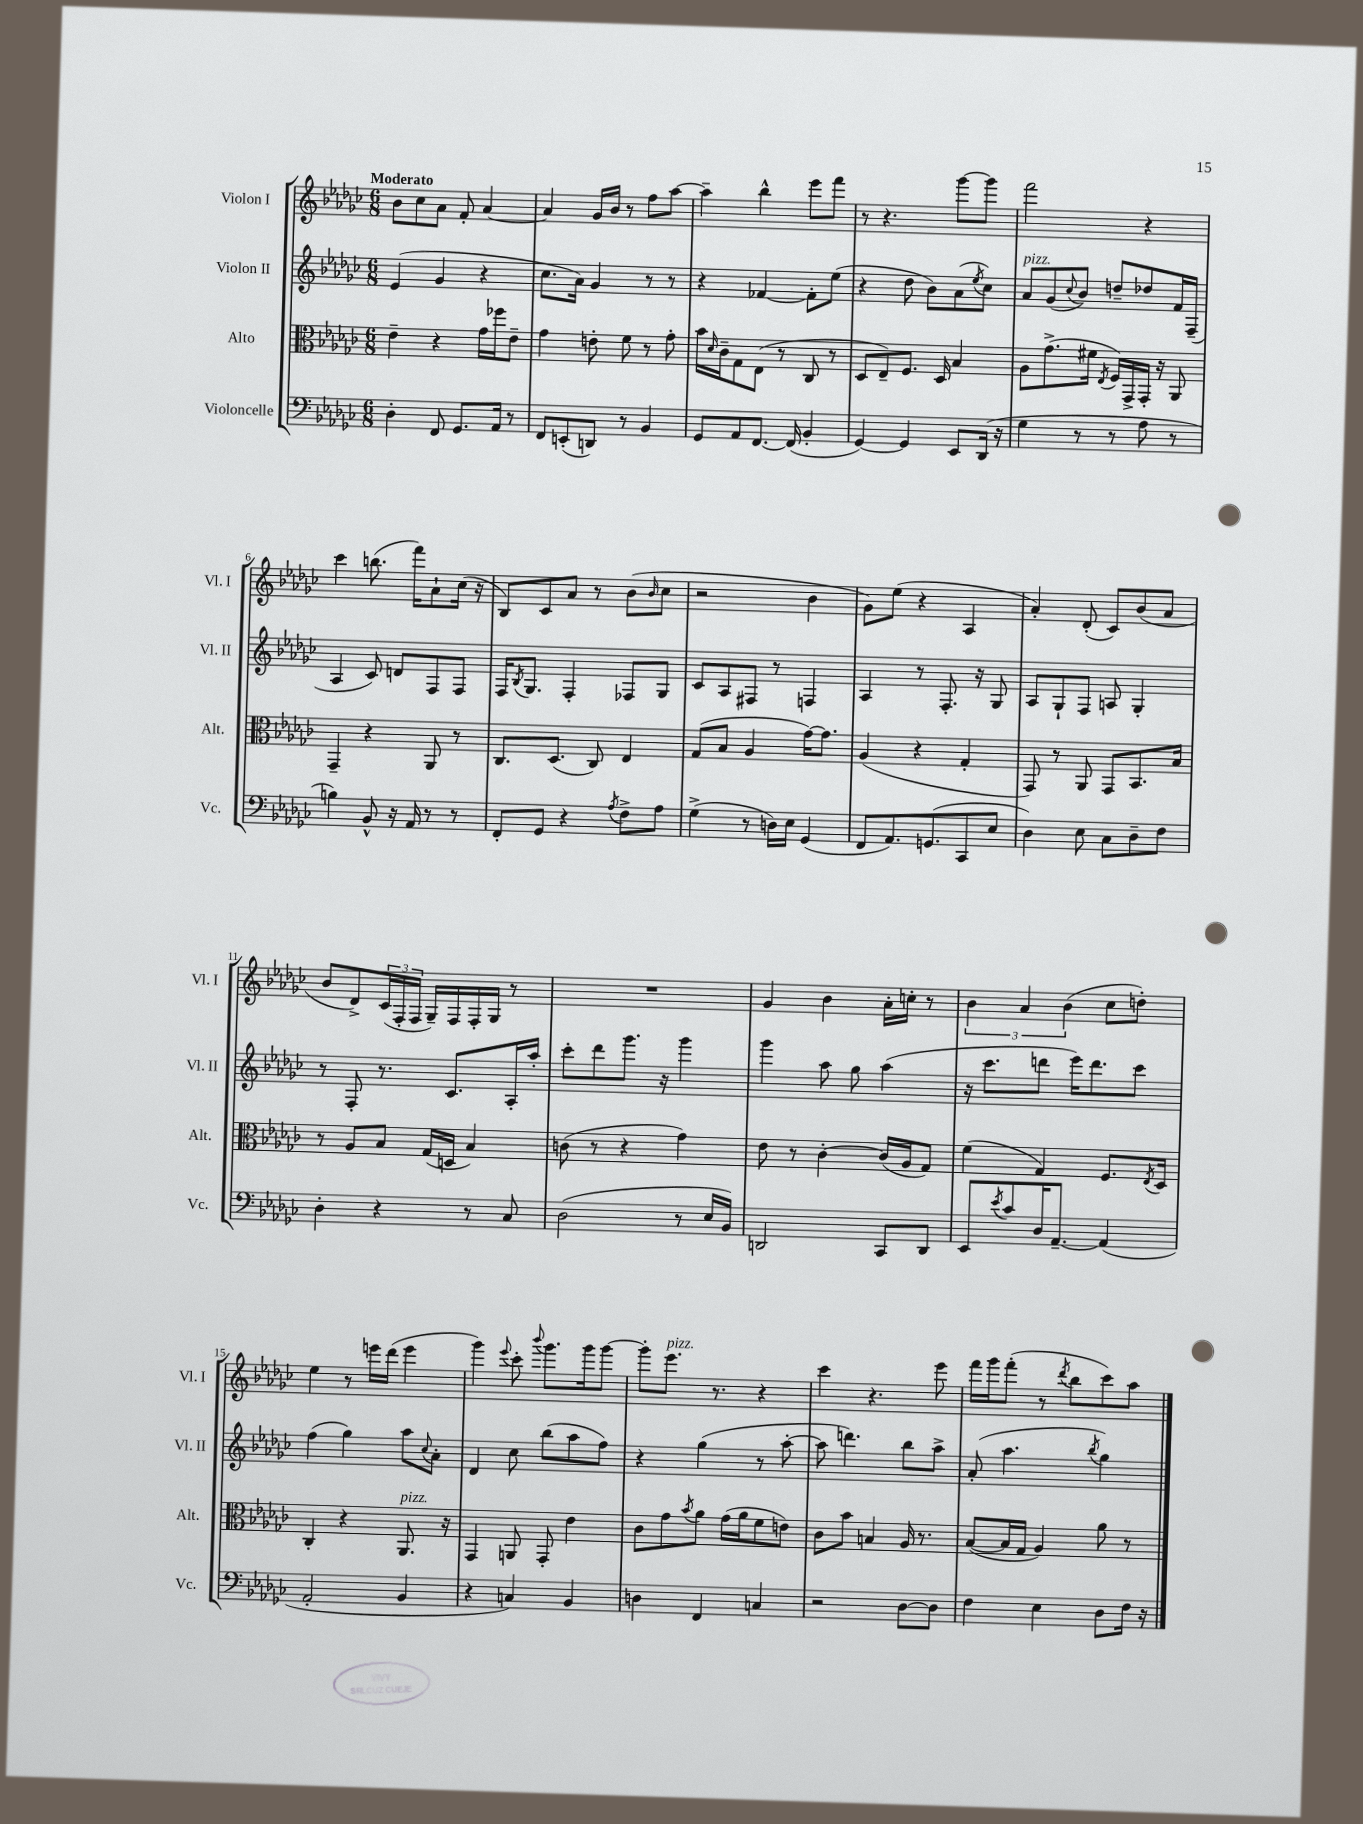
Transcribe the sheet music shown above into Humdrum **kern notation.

**kern	**kern	**kern	**kern
*staff4	*staff3	*staff2	*staff1
*clefF4	*clefC3	*clefG2	*clefG2
*k[b-e-a-d-g-c-]	*k[b-e-a-d-g-c-]	*k[b-e-a-d-g-c-]	*k[b-e-a-d-g-c-]
*M6/8	*M6/8	*M6/8	*M6/8
4D-'	4e-~	(4e-	8b-
.	.	.	8cc-
8FF	4r	4g-	8a-
8.GG-	.	.	8f'
.	16g-	4r	[4a-
16AA-	16ff-	.	.
8r	8e-~	.	.
=	=	=	=
8FF	4g-	8.cc-	4a-]
(8EE'	.	.	.
.	.	16a-)	.
8DD)	8e'	4g-	16g-
.	.	.	16b-
8r	8f	.	8r
4BB-	8r	8r	8ff
.	8g-'	8r	[8aa-
=	=	=	=
8GG-	16b-	4r	4aa-~]
.	16qqd-	.	.
.	16c-~	.	.
8AA-	8G-	.	.
[8.FF	(8E-	[4f-	4bb-^^
.	8r	.	.
(16FF]	.	.	.
4BB-'	8C-	8f-']	8eee-
.	8r	(8ee-	8fff
=	=	=	=
[4GG-)	8D-	4r	8r
.	8E-~)	.	4.r
4GG-]	8.F	8dd-	.
.	.	8b-)	.
.	16D-	.	.
8EE-	4B-	(8a-	[8ggg-
.	.	8qee-	.
(16DD-	.	8cc-)	8ggg-]
16r	.	.	.
=	=	=	=
4G-	8A-	8a-	2fff
.	(8.g-^	(8g-	.
.	.	8qqcc-	.
8r	.	8b-)	.
.	16f#	.	.
.	8qE-	.	.
8r	16F)	8dd~	.
.	16GG-^	.	.
8A-	16GG-'	8dd-	4r
.	16r	.	.
8r	8AA-	16f	.
.	.	(16F~	.
=	=	=	=
4B)	4GG-~	4A-	4ccc-
8BB-^^	4r	8c-)	(8.bb
16r	.	8d	.
16AA-	.	.	16fff)
8r	8AA-	8F	8a-`
8r	8r	8F	(16cc-
.	.	.	16r
=	=	=	=
8FF'	8.C-	16F	8B-)
.	.	8qB-	.
.	.	8.G-	.
8GG-	.	.	8c-
.	(8.D-	.	.
4r	.	4F'	8a-
.	8C-)	.	8r
8qA-	.	.	.
8F^	4E-	8F-	(8b-
.	.	.	16qqb-
8A-	.	8G-	8cc-
=	=	=	=
(4G-^	(8G-	8c-	2r
.	8B-	8A-	.
8r	4A-	8F#	.
16D)	.	8r	.
16E-	.	.	.
(4GG-	[16g-)	4F	4b-
.	8.g-]	.	.
=	=	=	=
8FF	(4A-	4A-	8g-)
8.AA-)	.	.	(8ee-
.	4r	8r	4r
(8.GG	.	.	.
.	.	8.F'	.
8CC-	4G-'	.	4A-
.	.	16r	.
8E-	.	8G-	.
=	=	=	=
4D-)	8GG-)	8A-	4a-')
.	8r	8G-`	.
8E-	8AA-	8F	(8d-'
8C-	8GG-	8A	8c-)
8D-~	8.BB-	4G-'	(8b-
8F	.	.	8a-
.	16B-	.	.
=	=	=	=
4D-'	8r	8r	8b-
.	8A-	8F'	8d-^)
4r	8B-	8.r	(24c-
.	.	.	24F'
.	.	.	24F
.	(16G-	.	16G-~)
.	16D	8.c-	16F
8r	4B-)	.	16F'
.	.	.	16G-
8C-	.	16A-'	8r
.	.	16aa-'	.
=	=	=	=
(2D-	(8c	8ccc-'	2.r
.	8r	8ddd-	.
.	4r	8.ggg-	.
.	.	16r	.
8r	4g-)	4ggg-	.
16E-	.	.	.
16BB-)	.	.	.
=	=	=	=
2DD	8e-	4ggg-	4g-
.	8r	.	.
.	[4c-'	8aa-	4b-
.	.	8gg-	.
8CC-	(16c-]	(4aa-	16a-'
.	16A-	.	16cc'
8DD	8G-)	.	8r
=	=	=	=
8EE-	(4f	16r	6b-
.	.	8.ccc-	.
8qe-	.	.	.
8c-	.	.	.
.	.	.	6a-
16D-	4G-)	8ddd	.
[8.AA-~	.	.	.
.	.	.	(6b-
.	.	16eee-)	.
.	.	8.ddd	.
(4AA-]	8.F	.	8cc-
.	.	8ccc-	8dd')
.	8qE-	.	.
.	16D-	.	.
=	=	=	=
2AA-'	4C-'	(4ff	4ee-
.	4r	4gg-)	8r
.	.	.	16eee
.	.	.	(16ddd-
4BB-	8.AA-	8aa-	4eee
.	.	8qqcc-	.
.	.	8a-'	.
.	16r	.	.
=	=	=	=
4r	4GG-	4d-	4ggg-)
.	.	.	8qqeee-
4C)	8AA	8cc-	8ccc-'
.	.	.	8qqbbb-
.	8GG-'	(8bb-	8.ggg-
4BB-	4e-	8aa-	.
.	.	.	16ggg-
.	.	8ff)	[8ggg-
=	=	=	=
4D	8c-	4r	8ggg-']
.	8g-	.	8.eee-
.	8qb-	.	.
4FF	8a-	(4gg-	.
.	.	.	8.r
.	(16g-	.	.
.	16a-	.	.
4C	8f	8r	4r
.	8e)	[8aa-'	.
=	=	=	=
2r	8c-	8aa-]	4ccc-
.	8b-	4.ddd)	.
.	4B	.	4.r
[8D-	16A-	8bb-	.
.	8.r	.	.
8D-]	.	8aa-^	8eee-
=	=	=	=
4F	([8B-	(8a-'	16fff
.	.	.	16ggg-
.	16B-]	4.aa-	(8fff'
.	16G-	.	.
4E-	4A-)	.	8r
.	.	.	8qddd-
.	.	.	8bb-
.	.	8qbb-	.
8D-	8a-	4gg-)	8ccc-)
16F	8r	.	8aa-
16r	.	.	.
==	==	==	==
*-	*-	*-	*-
